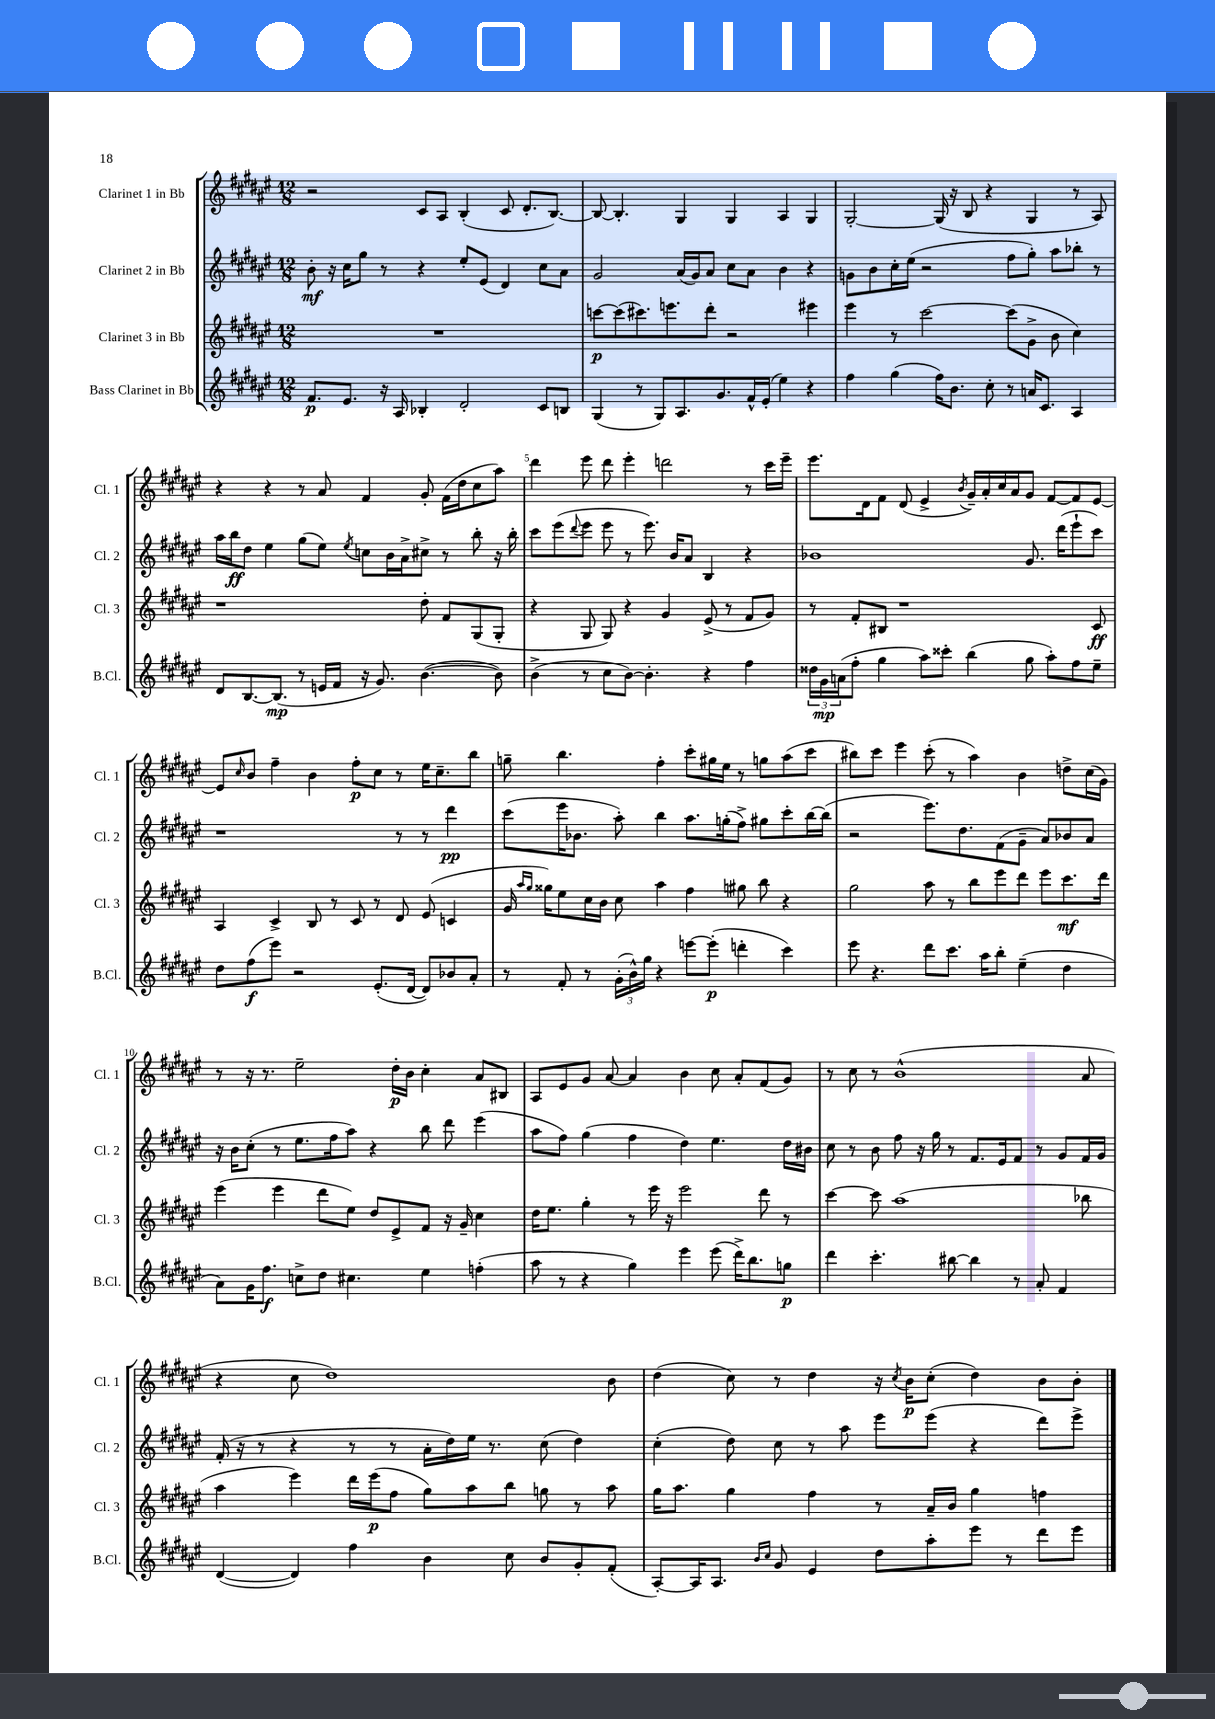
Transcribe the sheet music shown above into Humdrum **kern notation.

**kern	**dynam	**kern	**dynam	**kern	**dynam	**kern	**dynam
*part4	*part4	*part3	*part3	*part2	*part2	*part1	*part1
*staff4	*staff4	*staff3	*staff3	*staff2	*staff2	*staff1	*staff1
*I"Bass Clarinet in Bb	*	*I"Clarinet 3 in Bb	*	*I"Clarinet 2 in Bb	*	*I"Clarinet 1 in Bb	*
*I'B.Cl.	*	*I'Cl. 3	*	*I'Cl. 2	*	*I'Cl. 1	*
*clefG2	*	*clefG2	*	*clefG2	*	*clefG2	*
*k[f#c#g#d#a#e#]	*	*k[f#c#g#d#a#e#]	*	*k[f#c#g#d#a#e#]	*	*k[f#c#g#d#a#e#]	*
*M12/8	*	*M12/8	*	*M12/8	*	*M12/8	*
=1	=1	=1	=1	=1	=1	=1	=1
8.f#/L	p	1.r	.	8b'\	mf	2r	.
.	.	.	.	16r	.	.	.
8.e#/J	.	.	.	16cc#\KL	.	.	.
.	.	.	.	8gg#\J	.	.	.
16r	.	.	.	8r	.	.	.
16A#/	.	.	.	.	.	.	.
4B-X'/	.	.	.	4r	.	8c#/L	.
.	.	.	.	.	.	8A#/J	.
2d#'/	.	.	.	8ee#'/L	.	(4B'/	.
.	.	.	.	(8e#/J	.	.	.
.	.	.	.	4d#/)	.	8c#/	.
.	.	.	.	.	.	8.d#'/L	.
8c#/L	.	.	.	8cc#\L	.	.	.
.	.	.	.	.	.	[8.B/J)	.
8Bn/J	.	.	.	8a#\J	.	.	.
=2	=2	=2	=2	=2	=2	=2	=2
(4G#/	.	[8cccn\L	p	2g#/	.	8B/_	.
.	.	(8ccc\]	.	.	.	4.B'/]	.
8r	.	8.ccc#X\)	.	.	.	.	.
8G#/L)	.	.	.	.	.	.	.
.	.	8.eeen\	.	.	.	.	.
8.A#/	.	.	.	(16a#/LL	.	4G#/	.
.	.	.	.	16g#/J)	.	.	.
.	.	8ddd#'\J	.	8a#/J	.	.	.
8.g#/	.	.	.	.	.	.	.
.	.	2r	.	8cc#\L	.	4G#/	.
16f#^^/L	.	.	.	8a#\J	.	.	.
(16e#'/JJ	.	.	.	.	.	.	.
4ee#\)	.	.	.	4b\	.	4A#/	.
4r	.	4eee#X\	.	4r	.	4G#/	.
=3	=3	=3	=3	=3	=3	=3	=3
4ff#\	.	4eee#\	.	8gn\L	.	[2G#'/	.
.	.	.	.	8b\	.	.	.
(4gg#\	.	8r	.	16cc#'\L	.	.	.
.	.	.	.	(16ee#\JJ	.	.	.
.	.	[2ccc#\	.	2r	.	.	.
16ff#\KL)	.	.	.	.	.	(16G#/]	.
8.b\J	.	.	.	.	.	16r	.
.	.	.	.	.	.	8B/	.
8cc#'\	.	.	.	.	.	4r	.
8r	.	(8ccc#\L]	.	8ff#\L	.	.	.
16an/KL	.	8g#^\J	.	8gg#'\J)	.	4G#/	.
8.c#/J	.	.	.	.	.	.	.
.	.	8b\	.	8aa#\L	.	.	.
4A#/	.	4cc#\)	.	8bb-X'\J	.	8r	.
.	.	.	.	8r	.	8A#/)	.
!!LO:LB:g=z
=4	=4	=4	=4	=4	=4	=4	=4
8d#/L	.	1r	.	16aa#\LL	.	4r	.
.	.	.	.	16bb\J	ff	.	.
[8.B/	.	.	.	8dd#\J	.	.	.
.	.	.	.	4ee#\	.	4r	.
(8.B/J]	mp	.	.	.	.	.	.
8r	.	.	.	(8gg#\L	.	8r	.
16en/LL	.	.	.	8ee#\J)	.	8a#/	.
16f#/JJ	.	.	.	.	.	.	.
.	.	.	.	8qee#/	.	.	.
16r	.	.	.	8ccn\L	.	4f#/	.
8.g#/)	.	.	.	.	.	.	.
.	.	.	.	16b\L	.	.	.
.	.	.	.	16a#^\J	.	.	.
([4.b\	.	8dd#'\	.	8cc#X^\J	.	8g#'/	.
.	.	8f#/L	.	8r	.	(16f#\LL	.
.	.	.	.	.	.	16dd#\J	.
.	.	(8G#/	.	8bb'\	.	8cc#\	.
8b\])	.	8G#'/J	.	16r	.	8aa#\J)	.
.	.	.	.	16bb'\	.	.	.
=5	=5	=5	=5	=5	=5	=5	=5
(4b^\	.	4r	.	8ccc#\L	.	4ddd#\	.
.	.	.	.	(8eee#\	.	.	.
.	.	.	.	8qqddd#/	.	.	.
8r	.	8G#/	.	8eee#\J	.	8eee#\	.
8cc#\L	.	8G#/)	.	8eee#\	.	8ddd#\	.
[8b\J)	.	4r	.	8r	.	4eee#'\	.
4.b'\]	.	.	.	8.eee#\)	.	.	.
.	.	4g#/	.	.	.	2dddn\	.
.	.	.	.	16b/KL	.	.	.
.	.	.	.	8a#/J	.	.	.
4r	.	(8e#^/	.	4B/	.	.	.
.	.	8r	.	.	.	.	.
4ff#\	.	8f#/L	.	4r	.	8r	.
.	.	8g#/J)	.	.	.	16ccc#\LL	.
.	.	.	.	.	.	16eee#~\JJ	.
=6	=6	=6	=6	=6	=6	=6	=6
24dd##X\LL	.	8r	.	1b-X	.	8.eee#\L	.
24g#\	mp	.	.	.	.	.	.
(24an\J	.	.	.	.	.	.	.
8ff#'\J	.	8f#'/L	.	.	.	.	.
.	.	.	.	.	.	16d#\k	.
4gg#\	.	8B#X/J	.	.	.	8f#\J	.
.	.	1r	.	.	.	(8d#/	.
8aa#\L)	.	.	.	.	.	4e#^/	.
8ccc##X'\J	.	.	.	.	.	.	.
.	.	.	.	.	.	8qb/	.
(4bb\	.	.	.	.	.	16g#~/LL)	.
.	.	.	.	.	.	16a#'/	.
.	.	.	.	.	.	16cc#/	.
.	.	.	.	.	.	16a#/J	.
8gg#\	.	.	.	8.g#/	.	8g#/J	.
8aa#'\L)	.	.	.	.	.	[8f#/L	.
.	.	.	.	(16ddd#\KL	.	.	.
8ff#\	.	.	.	8eee#`\	.	8f#/]	.
8ee#~\J	.	8c#/	ff	8ccc#\J)	.	[8e#/J	.
!!LO:LB:g=z
=7	=7	=7	=7	=7	=7	=7	=7
8dd#\L	.	4A#/	.	1r	.	8e#/L]	.
.	.	.	.	.	.	16qqcc#/	.
(8ff#\	f	.	.	.	.	8b/J	.
8eee#\J)	.	4c#^/	.	.	.	4ff#~\	.
2r	.	.	.	.	.	.	.
.	.	8B/	.	.	.	4b\	.
.	.	8r	.	.	.	.	.
.	.	8c#/	.	.	.	8ff#'\L	p
(8.e#'/L	.	8r	.	.	.	8cc#\J	.
.	.	8d#/	.	8r	.	8r	.
[16d#/Jk	.	.	.	.	.	.	.
8d#/L])	.	(8e#/	.	8r	.	16ee#\KL	.
.	.	.	.	.	.	8.cc#~\	.
8b-X/	.	4cn/	.	4ddd#\	pp	.	.
8a#'/J	.	.	.	.	.	8bb\J	.
=8	=8	=8	=8	=8	=8	=8	=8
8r	.	16g#/	.	(8ccc#\L	.	8ggn~\	.
.	.	16qqaa#/LL	.	.	.	.	.
.	.	16qqgg#/JJ	.	.	.	.	.
.	.	16gg##X\KL)	.	.	.	.	.
8f#'/	.	8ee#\	.	16eee#\K	.	4.bb\	.
.	.	.	.	8.b-X\J	.	.	.
8r	.	16cc#\L	.	.	.	.	.
.	.	16b\JJ	.	.	.	.	.
(24g#'\LL	.	8cc#\	.	8aa#'\)	.	.	.
24b^^\)	.	.	.	.	.	.	.
24gg#\JJ	.	.	.	.	.	.	.
4r	.	4aa#\	.	4bb\	.	4ff#'\	.
[8eeen\L	.	4ff#\	.	8.aa#\L	.	8ccc#'\L	.
(8eee'\J]	p	.	.	.	.	16gg#X\L	.
.	.	.	.	(16ggn'\k	.	16ee#\JJ	.
4dddn'\	.	8gg#X\	.	8ff#^\J)	.	8r	.
.	.	8bb\	.	8gg#X\L	.	8ggn\L	.
4ccc#\)	.	4r	.	8ccc#'\	.	(8aa#\	.
.	.	.	.	[16bb\L	.	8ccc#\J	.
.	.	.	.	(16bb\JJ]	.	.	.
=9	=9	=9	=9	=9	=9	=9	=9
8eee#\	.	2gg#\	.	2r	.	8bb#X\L)	.
4.r	.	.	.	.	.	8ccc#\J	.
.	.	.	.	.	.	4eee#\	.
8ddd#\L	.	8aa#\	.	8.eee#\L)	.	(8ccc#'\	.
8.ccc#\J	.	8r	.	.	.	8r	.
.	.	.	.	8.dd#\	.	.	.
.	.	8bb\L	.	.	.	4aa#\)	.
16aa#\KL	.	.	.	.	.	.	.
8bb'\J	.	8eee#\	.	(8f#\	.	.	.
(4ee#~\	.	8ddd#\J	.	8g#~\J	.	4b\	.
.	.	8eee#\L	.	8a#/L)	.	.	.
4dd#\	.	8.ccc#\	mf	8b-X/	.	8ddn^\L	.
.	.	.	.	8a#/J	.	(16cc#\L	.
.	.	16ddd#\Jk	.	.	.	16g#\JJ)	.
!!LO:LB:g=z
=10	=10	=10	=10	=10	=10	=10	=10
8a#\L)	.	(4eee#\	.	16r	.	8r	.
.	.	.	.	16b\KL	.	.	.
16g#\K	.	.	.	(8cc#'\J	.	16r	.
8.ff#\J	f	.	.	.	.	8.r	.
.	.	4eee#\	.	8r	.	.	.
8ccn^\L	.	.	.	8.ee#\L	.	2ee#~\	.
8dd#\J	.	8ddd#\L	.	.	.	.	.
.	.	.	.	16ff#\k	.	.	.
4.cc#X\	.	8ee#\J)	.	8aa#\J)	.	.	.
.	.	8dd#/L	.	4r	.	.	.
.	.	8e#^/	.	.	.	16dd#'\LL	p
.	.	.	.	.	.	16b\JJ	.
4ee#\	.	8f#/J	.	8bb\	.	4cc#'\	.
.	.	16r	.	8ddd#\	.	.	.
.	.	16g#~/	.	.	.	.	.
(4ffn'\	.	4cc#\	.	(4eee#\	.	8a#/L	.
.	.	.	.	.	.	8B#X/J	.
=11	=11	=11	=11	=11	=11	=11	=11
8aa#\	.	16dd#\KL	.	8aa#\L	.	8A#/L	.
.	.	8.ee#\J	.	.	.	.	.
8r	.	.	.	8ff#\J)	.	8e#/	.
4r	.	4gg#'\	.	(4gg#\	.	8g#/J	.
.	.	.	.	.	.	[8a#/	.
4gg#\)	.	8r	.	4ff#\	.	4a#/]	.
.	.	16eee#\	.	.	.	.	.
.	.	16r	.	.	.	.	.
4eee#\	.	2eee#\	.	4dd#\)	.	4b\	.
(8eee#\	.	.	.	4.ee#\	.	8cc#\	.
16ddd#^\KL)	.	.	.	.	.	8a#'/L	.
8.bb\	.	.	.	.	.	.	.
.	.	8ddd#\	.	.	.	(8f#/	.
8ggn\J	p	8r	.	16dd#\LL	.	8g#/J)	.
.	.	.	.	16b#X\JJ	.	.	.
=12	=12	=12	=12	=12	=12	=12	=12
4ddd#\	.	[4ccc#\	.	8cc#\	.	8r	.
.	.	.	.	8r	.	8cc#\	.
4.ccc#'\	.	8ccc#\]	.	8b\	.	8r	.
.	.	(1aa#	.	8ff#\	.	(1b^^	.
.	.	.	.	16r	.	.	.
.	.	.	.	16gg#\	.	.	.
[8bb#X\	.	.	.	8r	.	.	.
4bb#\]	.	.	.	8.f#/L	.	.	.
.	.	.	.	16e#/k	.	.	.
8r	.	.	.	8f#/J	.	.	.
8a#'/	.	.	.	8r	.	.	.
4f#/	.	.	.	8g#/L	.	.	.
.	.	8bb-X\	.	16f#/L	.	8a#/	.
.	.	.	.	16g#/JJ	.	.	.
!!LO:LB:g=z
=13	=13	=13	=13	=13	=13	=13	=13
([4d#/	.	4aa#\	.	(16f#'/	.	4r	.
.	.	.	.	16r	.	.	.
.	.	.	.	8r	.	.	.
4d#/])	.	4eee#\)	.	4r	.	8cc#\	.
.	.	.	.	.	.	1dd#)	.
4ff#\	.	16ddd#\LL	.	8r	.	.	.
.	.	(16eee#\J	p	.	.	.	.
.	.	8ff#\J	.	8r	.	.	.
4b\	.	8gg#\L)	.	16a#'\LL	.	.	.
.	.	.	.	16dd#\)	.	.	.
.	.	8aa#\	.	16ee#\JJ	.	.	.
.	.	.	.	8.r	.	.	.
8cc#\	.	8bb\J	.	.	.	.	.
8b/L	.	8ggn\	.	(8cc#\	.	.	.
8g#'/	.	8r	.	4dd#\)	.	.	.
(8f#'/J	.	8aa#\	.	.	.	8b\	.
=14	=14	=14	=14	=14	=14	=14	=14
[8A#'/L)	.	16gg#\KL	.	(4cc#'\	.	(4dd#\	.
.	.	8.aa#\J	.	.	.	.	.
16A#/K]	.	.	.	.	.	.	.
8.A#/J	.	.	.	.	.	.	.
.	.	4gg#\	.	8dd#\)	.	8cc#\)	.
16qqb/LL	.	.	.	.	.	.	.
16qqcc#/JJ	.	.	.	.	.	.	.
8g#/	.	.	.	8cc#\	.	8r	.
4e#/	.	4ff#\	.	8r	.	4dd#\	.
.	.	.	.	8aa#\	.	.	.
8dd#\L	.	8r	.	8eee#\L	.	16r	.
.	.	.	.	.	.	8qcc#/	.
.	.	.	.	.	.	16b\KL	p
8aa#'\	.	16a#~/LL	.	(8eee#\J	.	(8cc#'\J	.
.	.	16b/JJ	.	.	.	.	.
8eee#\J	.	4gg#\	.	4r	.	4dd#\)	.
8r	.	.	.	.	.	.	.
8ddd#\L	.	4ffn\	.	8ddd#\L)	.	8b\L	.
8eee#\J	.	.	.	8eee#^\J	.	8b'\J	.
==	==	==	==	==	==	==	==
*-	*-	*-	*-	*-	*-	*-	*-
